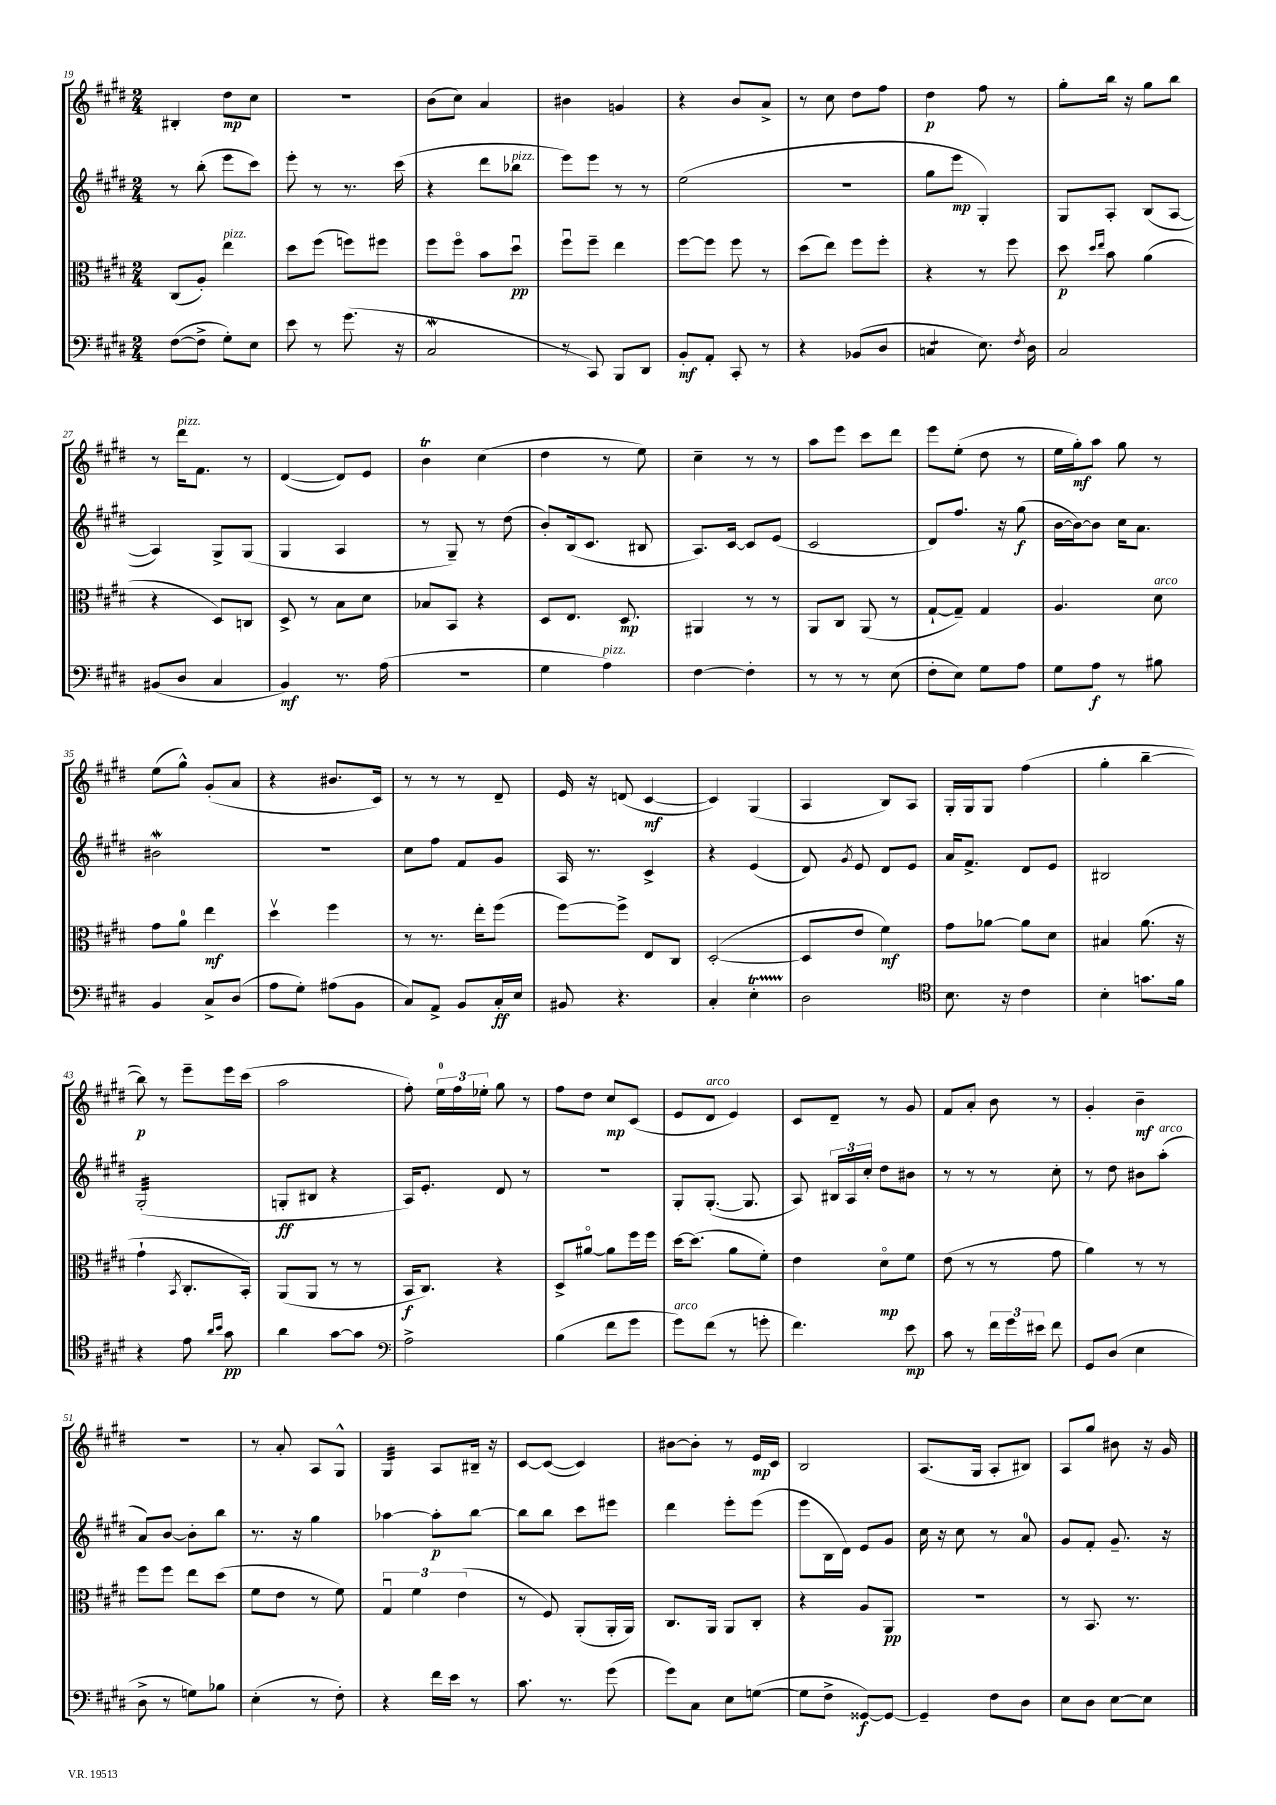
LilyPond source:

<<
\new StaffGroup <<
\new Staff = "s0" {
    \clef treble \key e \major \numericTimeSignature \time 2/4
    \autoBeamOff bis4-. dis''8[\mp cis''8] |
    R2 |
    b'8[( cis''8]) a'4 |
    bis'4 g'4 |
    r4 b'8[ a'8]-> |
    r8 cis''8 dis''8[ fis''8] |
    dis''4\p fis''8 r8 |
    gis''8[-. b''16] r16 gis''8[ b''8] |
    r8 dis'''16[^\markup { \italic "pizz." } fis'8.] r8 |
    dis'4~( dis'8[) e'8] |
    b'4\trill cis''4( |
    dis''4 r8 e''8) |
    cis''4-- r8 r8 |
    a''8[ e'''8] cis'''8[ dis'''8] |
    e'''8[ e''8]-.( dis''8 r8 |
    e''16[ gis''16-.\mf) a''8] gis''8 r8 |
    e''8[( gis''8]-^) gis'8[-.( a'8] |
    r4 bis'8.[ cis'16]) |
    r8 r8 r8 dis'8-- |
    e'16 r16 d'8( cis'4~\mf |
    cis'4) gis4( |
    a4 b8[) a8] |
    gis16[-. gis16 gis8] fis''4( |
    gis''4-. b''4~-- |
    b''8\p) r8 e'''8[-- e'''16 cis'''16]( |
    a''2 |
    fis''8-.) \tuplet 3/2 { e''16[-0 fis''16 ees''16]-. } gis''8 r8 |
    fis''8[ dis''8] cis''8[\mp cis'8]( |
    e'8[ dis'8]^\markup { \italic "arco" } e'4) |
    cis'8[ dis'8]-- r8 gis'8 |
    fis'8[ a'8]-. b'8 r8 |
    gis'4-. b'4--\mf |
    R2 |
    r8 a'8-. a8[ gis8]-^ |
    gis4:32 a8[ bis16]-- r16 |
    cis'8[~ cis'8]~( cis'4) |
    bis'8[~ bis'8]-. r8 e'16[\mp cis'16] |
    b2 |
    a8.[( gis16] a8[-. bis8]) |
    a8[ gis''8] bis'8 r16 gis'16 \bar "|." |
}
\new Staff = "s1" {
    \clef treble \key e \major \numericTimeSignature \time 2/4
    \autoBeamOff r8 b''8-.( e'''8[ cis'''8]) |
    e'''8-. r8 r8. cis'''16( |
    r4 dis'''8[ bes''8]^\markup { \italic "pizz." } |
    e'''8[) e'''8] r8 r8 |
    e''2( |
    R2 |
    gis''8[ e'''8]\mp gis4-.) |
    gis8[ a8]-. b8[( a8]~ |
    a4) gis8[-> gis8]( |
    gis4 a4 |
    r8 gis8--) r8 dis''8( |
    b'8[-.) b16( cis'8.] bis8 |
    a8.[) cis'16]~ cis'8[ e'8]( |
    cis'2 |
    dis'8[) fis''8.] r16 gis''8\f( |
    b'16[~ b'16~) b'8] cis''16[ a'8.] |
    bis'2\mordent |
    R2 |
    cis''8[ fis''8] fis'8[ gis'8] |
    a16 r8. cis'4-> |
    r4 e'4( |
    dis'8) \acciaccatura { gis'8 } e'8 dis'8[ e'8] |
    a'16[ fis'8.]-> dis'8[ e'8] |
    bis2 |
    gis2:32-.( |
    g8[-.\ff bis8] r4 |
    a16[) e'8.]-. dis'8 r8 |
    r2 |
    gis8[-. gis8.]~-.( gis8. |
    a8) \tuplet 3/2 { bis16[ a16 cis''16]-. } dis''8[ bis'8] |
    r8 r8 r8 cis''8-. |
    r8 dis''8 bis'8[ a''8]-.^\markup { \italic "arco" }( |
    a'8[) b'8]~ b'8[-. b''8] |
    r8. r16 gis''4 |
    aes''4~ aes''8[-.\p b''8]~ |
    b''8[ b''8] cis'''8[ eis'''8] |
    dis'''4 e'''8[-. e'''8]( |
    e'''8[ b16 dis'16]) e'8[ gis'8] |
    cis''16 r16 cis''8 r8 a'8-0 |
    gis'8[ fis'8]-. gis'8.-- r16 \bar "|." |
}
\new Staff = "s2" {
    \clef alto \key e \major \numericTimeSignature \time 2/4
    \autoBeamOff cis8[( a8]-.) e''4^\markup { \italic "pizz." } |
    dis''8[ fis''8]( f''8[) fis''8] |
    fis''8[ fis''8]\flageolet b'8[ dis''8]\downbow\pp |
    fis''8[\downbow fis''8]-- e''4 |
    fis''8[~ fis''8] fis''8 r8 |
    dis''8[( e''8]) fis''8[ fis''8]-. |
    r4 r8 fis''8 |
    dis''8\p \grace { dis''16[ e''16] } b'8 a'4( |
    r4 dis8[) c8] |
    dis8-> r8 b8[ dis'8] |
    bes8[ b,8] r4 |
    dis8[ e8.] dis8.\mp |
    ais,4 r8 r8 |
    a,8[ cis8] a,8( r8 |
    gis8[~-! gis8]--) gis4 |
    a4. dis'8^\markup { \italic "arco" } |
    gis'8[ a'8]-0 e''4\mf |
    dis''4\upbow fis''4 |
    r8 r8. e''16[-. fis''8]( |
    fis''8[~) fis''8]-> e8[ cis8] |
    dis2~-.( |
    dis8[ e'8] fis'4\mf) |
    gis'8[ aes'8]~ aes'8[ dis'8] |
    bis4 a'8.( r16 |
    gis'4-! \acciaccatura { b,8 } cis8.[-. b,16]-.) |
    a,8[( a,8] r8 r8 |
    b,16[\f cis8.]) r4 |
    dis8[-> ais'8]~\flageolet ais'8[ fis''16 fis''16] |
    dis''16[~ dis''8.]( a'8[ fis'8]-.) |
    e'4 dis'8[\flageolet\mp fis'8] |
    e'8( r8 r8 gis'8 |
    a'4) r8 r8 |
    fis''8[ fis''8] e''8[ dis''8]( |
    fis'8[ e'8] r8 fis'8) |
    \tuplet 3/2 { gis4\downbow fis'4 e'4( } |
    r8 fis8) a,8[-.( a,16-. a,16]) |
    cis8.[ a,16] a,8[ cis8]-. |
    r4 a8[ a,8]\pp |
    R2 |
    r8 b,8. r8. \bar "|." |
}
\new Staff = "s3" {
    \clef bass \key e \major \numericTimeSignature \time 2/4
    \autoBeamOff fis8[~( fis8]-> gis8[-.) e8] |
    e'8 r8 gis'8.( r16 |
    cis2\mordent |
    r8 cis,8) b,,8[ dis,8] |
    b,8[-.\mf a,8]-. cis,8-. r8 |
    r4 bes,8[( dis8] |
    c4:8 e8.) \acciaccatura { fis8 } dis16 |
    cis2 |
    bis,8[( dis8] cis4 |
    b,4\mf) r8. a16( |
    r2 |
    gis4 a4^\markup { \italic "pizz." }) |
    fis4~ fis4-. |
    r8 r8 r8 e8( |
    fis8[-. e8]) gis8[ a8] |
    gis8[ a8]\f r8 bis8 |
    b,4 cis8[-> dis8]( |
    a8[ gis8]-.) ais8[( b,8] |
    cis8[) a,8]-> b,8[ cis16-.\ff e16] |
    bis,8 r4. |
    cis4-. e4-.\startTrillSpan |
    dis2\stopTrillSpan |
    \clef tenor b8. r16 cis'4 |
    b4-. g'8.[ fis'16] |
    r4 e'8 \grace { a'16[ b'16] } gis'8\pp |
    a'4 gis'8[~ gis'8] |
    \clef bass a2-> |
    b4( fis'8[ gis'8] |
    gis'8[^\markup { \italic "arco" }) fis'8]( r8 g'8-. |
    fis'4.) e'8\mp |
    cis'8 r8 \tuplet 3/2 { fis'16[ gis'16 eis'16] } fis'8 |
    gis,8[ dis8]( e4 |
    dis8-> r8 g8[) bes8] |
    e4-.( r8 fis8-.) |
    r4 fis'16[ e'16] r8 |
    cis'8. r8. gis'8( |
    gis'8[) cis8] e8[ g8]~( |
    g8[ fis8]-> gisis,8[~\f) gisis,8]~ |
    gisis,4-- fis8[ dis8] |
    e8[ dis8] e8[~ e8] \bar "|." |
}
>>
>>
\layout { \context { \Score currentBarNumber = #19 } }
